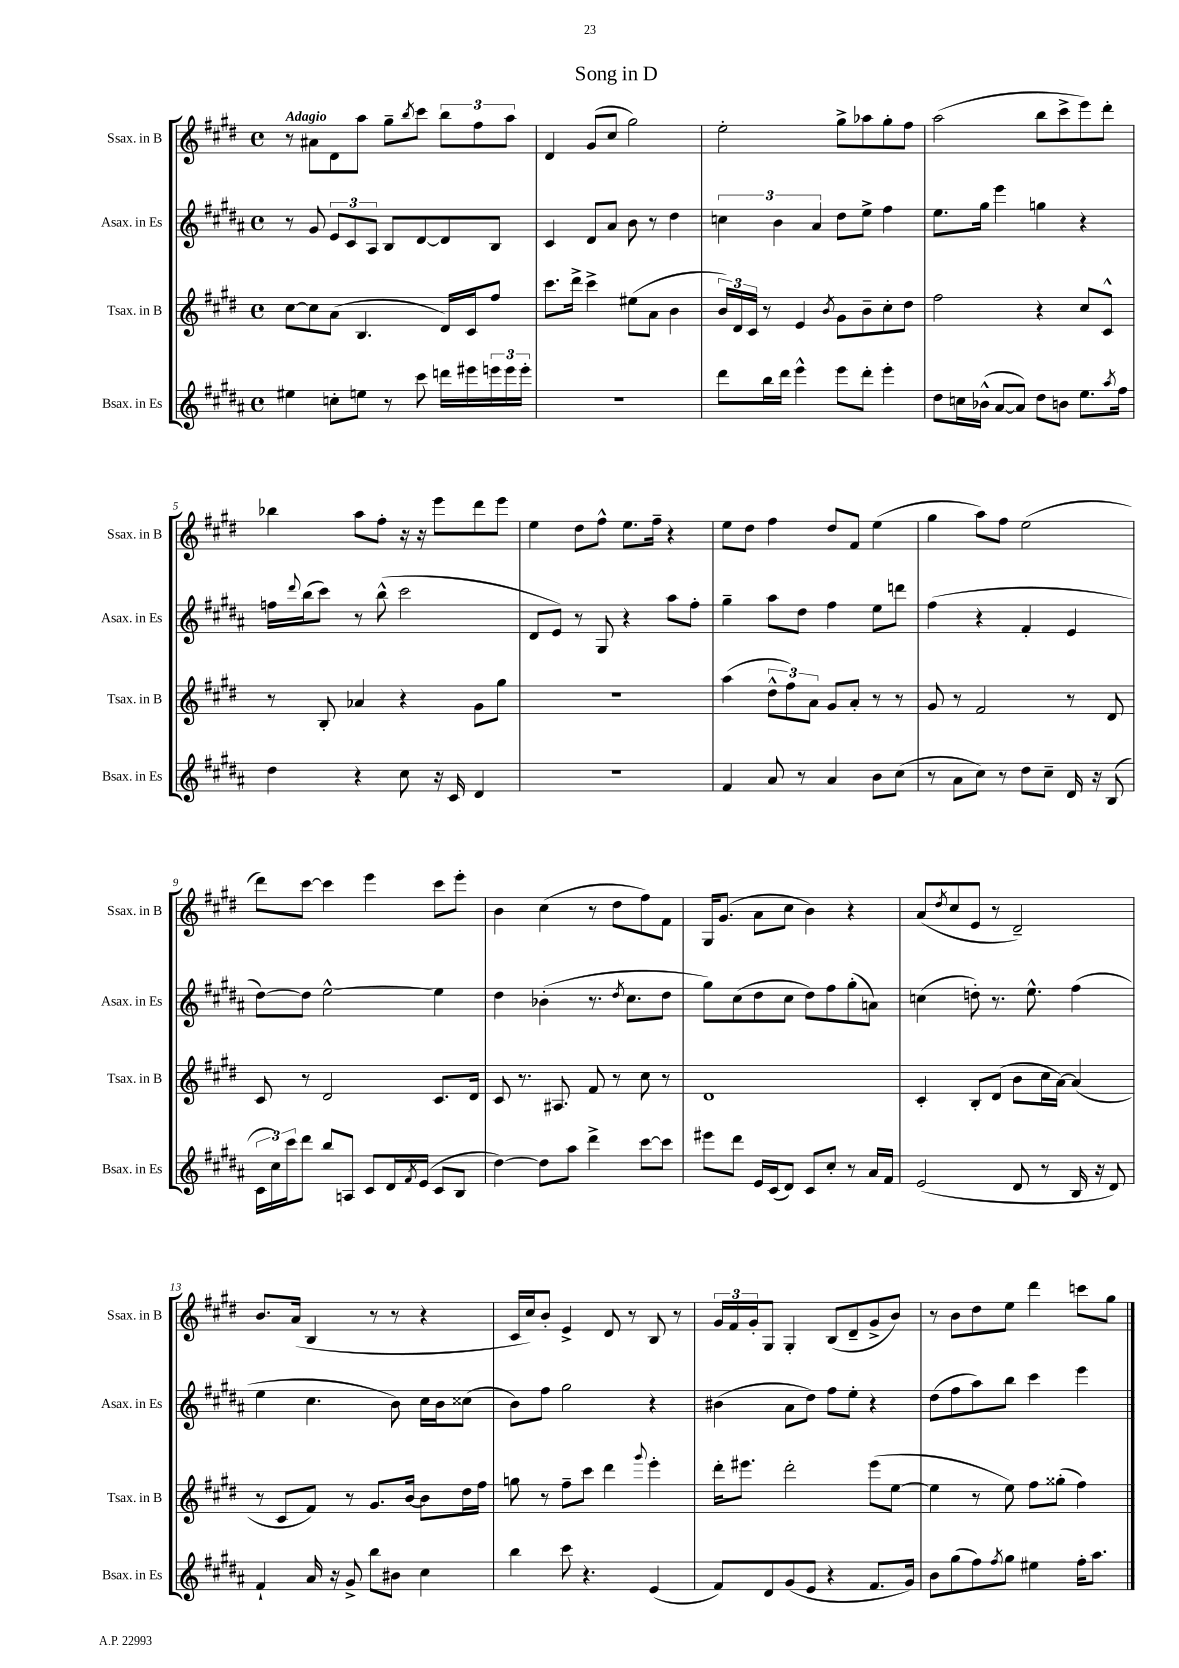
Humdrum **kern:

**kern	**kern	**kern	**kern
*staff4	*staff3	*staff2	*staff1
*clefG2	*clefG2	*clefG2	*clefG2
*k[f#c#g#d#a#]	*k[f#c#g#d#]	*k[f#c#g#d#a#]	*k[f#c#g#d#]
*M4/4	*M4/4	*M4/4	*M4/4
*met(c)	*met(c)	*met(c)	*met(c)
4ee#\	[8cc#\L	8r	8r
.	8cc#\]	8g#/	8a#\L
8cc'\L	(8a\J	12e/L	8d#\
.	.	12c#/	.
8ee\J	4.B/	.	8aa\J
.	.	12A#/J	.
8r	.	8B/L	8gg#~\L
.	.	.	8qbb/
8ccc#\	.	[8d#/	8ccc#\J
16ddd\LL	16d#/LL)	8d#/]	12bb\L
16eee#\	16c#/J	.	.
.	.	.	12ff#\
24eee\	8ff#/J	8B/J	.
24eee\	.	.	12aa\J
24eee'\JJ	.	.	.
=	=	=	=
1r	8.ccc#\L	4c#/	4d#/
.	16ddd#^\Jk	.	.
.	4ccc#^\	8d#/L	(8g#/L
.	.	8a#/J	8cc#/J
.	(8ee#\L	8b\	2gg#\)
.	8a\J	8r	.
.	4b\	4dd#\	.
=	=	=	=
8ddd#\L	24b/LL)	6cc\	2ee'\
.	24d#/	.	.
.	24c#/JJ	.	.
16bb\L	8r	.	.
.	.	6b\	.
16ddd#\JJ	.	.	.
4eee^^\	4e/	.	.
.	.	6a#/	.
.	8qb/	.	.
8eee\L	8g#\L	8dd#\L	8gg#^\L
8ddd#'\J	8b~\	8ee^\J	8aa-\
4eee'\	8cc#'\	4ff#\	8gg#'\
.	8dd#\J	.	8ff#\J
=	=	=	=
8dd#\L	2ff#\	8.ee\L	(2aa\
16cc\L	.	.	.
(16b-^^\JJ	.	16gg#\Jk	.
[8a#/L	.	4eee\	.
8a#/]J)	.	.	.
8dd#\L	4r	4gg\	8bb\L
8b\J	.	.	8ccc#^\
8.ee\L	8cc#/L	4r	8eee\)
.	8c#^^/J	.	8ddd#'\J
8qaa#/	.	.	.
16ff#\Jk	.	.	.
=	=	=	=
4dd#\	8r	16ff\LL	4bb-\
.	.	8qqddd#/	.
.	.	(16bb\J	.
.	8B'/	8ccc#\J)	.
4r	4a-/	8r	8aa\L
.	.	(8bb^^\	8ff#'\J
8cc#\	4r	2ccc#\	16r
.	.	.	16r
16r	.	.	8eee\L
16c#/	.	.	.
4d#/	8g#\L	.	8ddd#\
.	8gg#\J	.	8eee\J
=	=	=	=
1r	1r	8d#/L	4ee\
.	.	8e/J)	.
.	.	8r	8dd#\L
.	.	8G#/	8ff#^^\J
.	.	4r	8.ee\L
.	.	.	16ff#~\Jk
.	.	8aa#\L	4r
.	.	8ff#'\J	.
=	=	=	=
4f#/	(4aa\	4gg#~\	8ee\L
.	.	.	8dd#\J
8a#/	12dd#^^\L	8aa#\L	4ff#\
.	12ff#\)	.	.
8r	.	8dd#\J	.
.	12a\J	.	.
4a#/	8g#/L	4ff#\	8dd#/L
.	8a'/J	.	8f#/J
8b\L	8r	8ee\L	(4ee\
(8cc#\J	8r	8ddd\J	.
=	=	=	=
8r	8g#/	(4ff#\	4gg#\
8a#\L	8r	.	.
8cc#\J)	2f#/	4r	8aa\L)
8r	.	.	8ff#\J
8dd#\L	.	4f#'/	(2ee\
8cc#~\J	.	.	.
16d#/	8r	4e/	.
16r	.	.	.
(8B/	8d#/	.	.
=	=	=	=
24c#\LL	8c#/	[8dd#\L)	8ddd#\L)
24cc#\)	.	.	.
24ccc#\J	.	.	.
8ddd#\J	8r	8dd#\]J	[8ccc#\J
8bb/L	2d#/	[2ee^^\	4ccc#\]
8A/J	.	.	.
8c#/L	.	.	4eee\
16d#/L	.	.	.
8qf#/	.	.	.
(16e/JJ	.	.	.
8c#/L	8.c#/L	4ee\]	8ccc#\L
8B/J	.	.	8eee'\J
.	16d#/Jk	.	.
=	=	=	=
[4dd#\)	8c#/	4dd#\	4b\
.	8.r	.	.
8dd#\]L	.	(4b-'\	(4cc#\
.	8.A#/	.	.
8aa#\J	.	.	.
4ddd#^\	8f#/	8.r	8r
.	8r	.	8dd#\L
.	.	8qdd#/	.
.	.	8.cc#\L	.
[8ccc#\L	8cc#\	.	8ff#\)
8ccc#\]J	8r	8dd#\J	8f#\J
=	=	=	=
8eee#\L	1d#	8gg#\L)	16G#/LK
.	.	.	(8.g#/J
8ddd#\J	.	(8cc#\	.
16e/LL	.	8dd#\	8a\L
(16c#/J	.	.	.
8d#/J)	.	8cc#\J	8cc#\J
8c#/L	.	8dd#\L)	4b\)
8cc#'/J	.	8ff#\	.
8r	.	(8gg#'\	4r
16a#/LL	.	8a\J)	.
16f#/JJ	.	.	.
=	=	=	=
(2e/	4c#'/	(4cc\	(8a/L
.	.	.	8qdd#/
.	.	.	8cc#/
.	8B'/L	8dd'\)	8e/J
.	(8d#/J	8.r	8r
8d#/	8b\L	.	2d#~/)
.	.	8.ee^^\	.
8r	16cc#\L	.	.
.	[16a\JJ)	.	.
16B/	(4a/]	(4ff#\	.
16r	.	.	.
8d#/)	.	.	.
=	=	=	=
4f#`/	8r	4ee\	8.b/L
.	8c#/L	.	.
.	.	.	(16a/Jk
16a#/	8f#/J)	4.cc#\	4B/
16r	.	.	.
8g#^/	8r	.	.
8bb\L	8.g#/L	.	8r
8b#\J	.	8b\)	8r
.	[16b/Jk	.	.
4cc#\	8b\]L	16cc#\LL	4r
.	.	16b\J	.
.	16dd#\L	(8cc##\J	.
.	16ff#\JJ	.	.
=	=	=	=
4bb\	8gg\	8b\L)	16c#/LL
.	.	.	16cc#/J)
.	8r	8ff#\J	8b'/J
8ccc#\	8ff#~\L	2gg#\	4e^/
4.r	8ccc#\J	.	.
.	4ddd#\	.	8d#/
.	.	.	8r
.	8qqggg#/	.	.
(4e/	4eee'\	4r	8B/
.	.	.	8r
=	=	=	=
8f#/L)	16ddd#'\LK	(4b#\	24g#/LL
.	.	.	24f#/
.	8.eee#\J	.	.
.	.	.	24g#'/J
8d#/	.	.	8G#/J
(8g#/	2ddd#'\	8a#\L	4G#'/
8e/J	.	8dd#\J)	.
4r	.	8ff#\L	(8B/L
.	.	8ee'\J	8d#~/
8.f#/L	(8eee#\L	4r	8g#^/
.	[8ee\J	.	8b/J)
16g#/Jk)	.	.	.
=	=	=	=
8b\L	4ee\]	(8dd#\L	8r
(8gg#\	.	8ff#\	8b\L
8ff#\)	8r	8aa#\)	8dd#\
8qff#/	.	.	.
8gg#\J	8ee\)	8bb\J	8ee\J
4ee#\	8ff#\L	4ccc#\	4ddd#\
.	(8gg##'\J	.	.
16ff#'\LK	4ff#\)	4eee\	8ccc\L
8.aa#\J	.	.	.
.	.	.	8gg#\J
==	==	==	==
*-	*-	*-	*-
